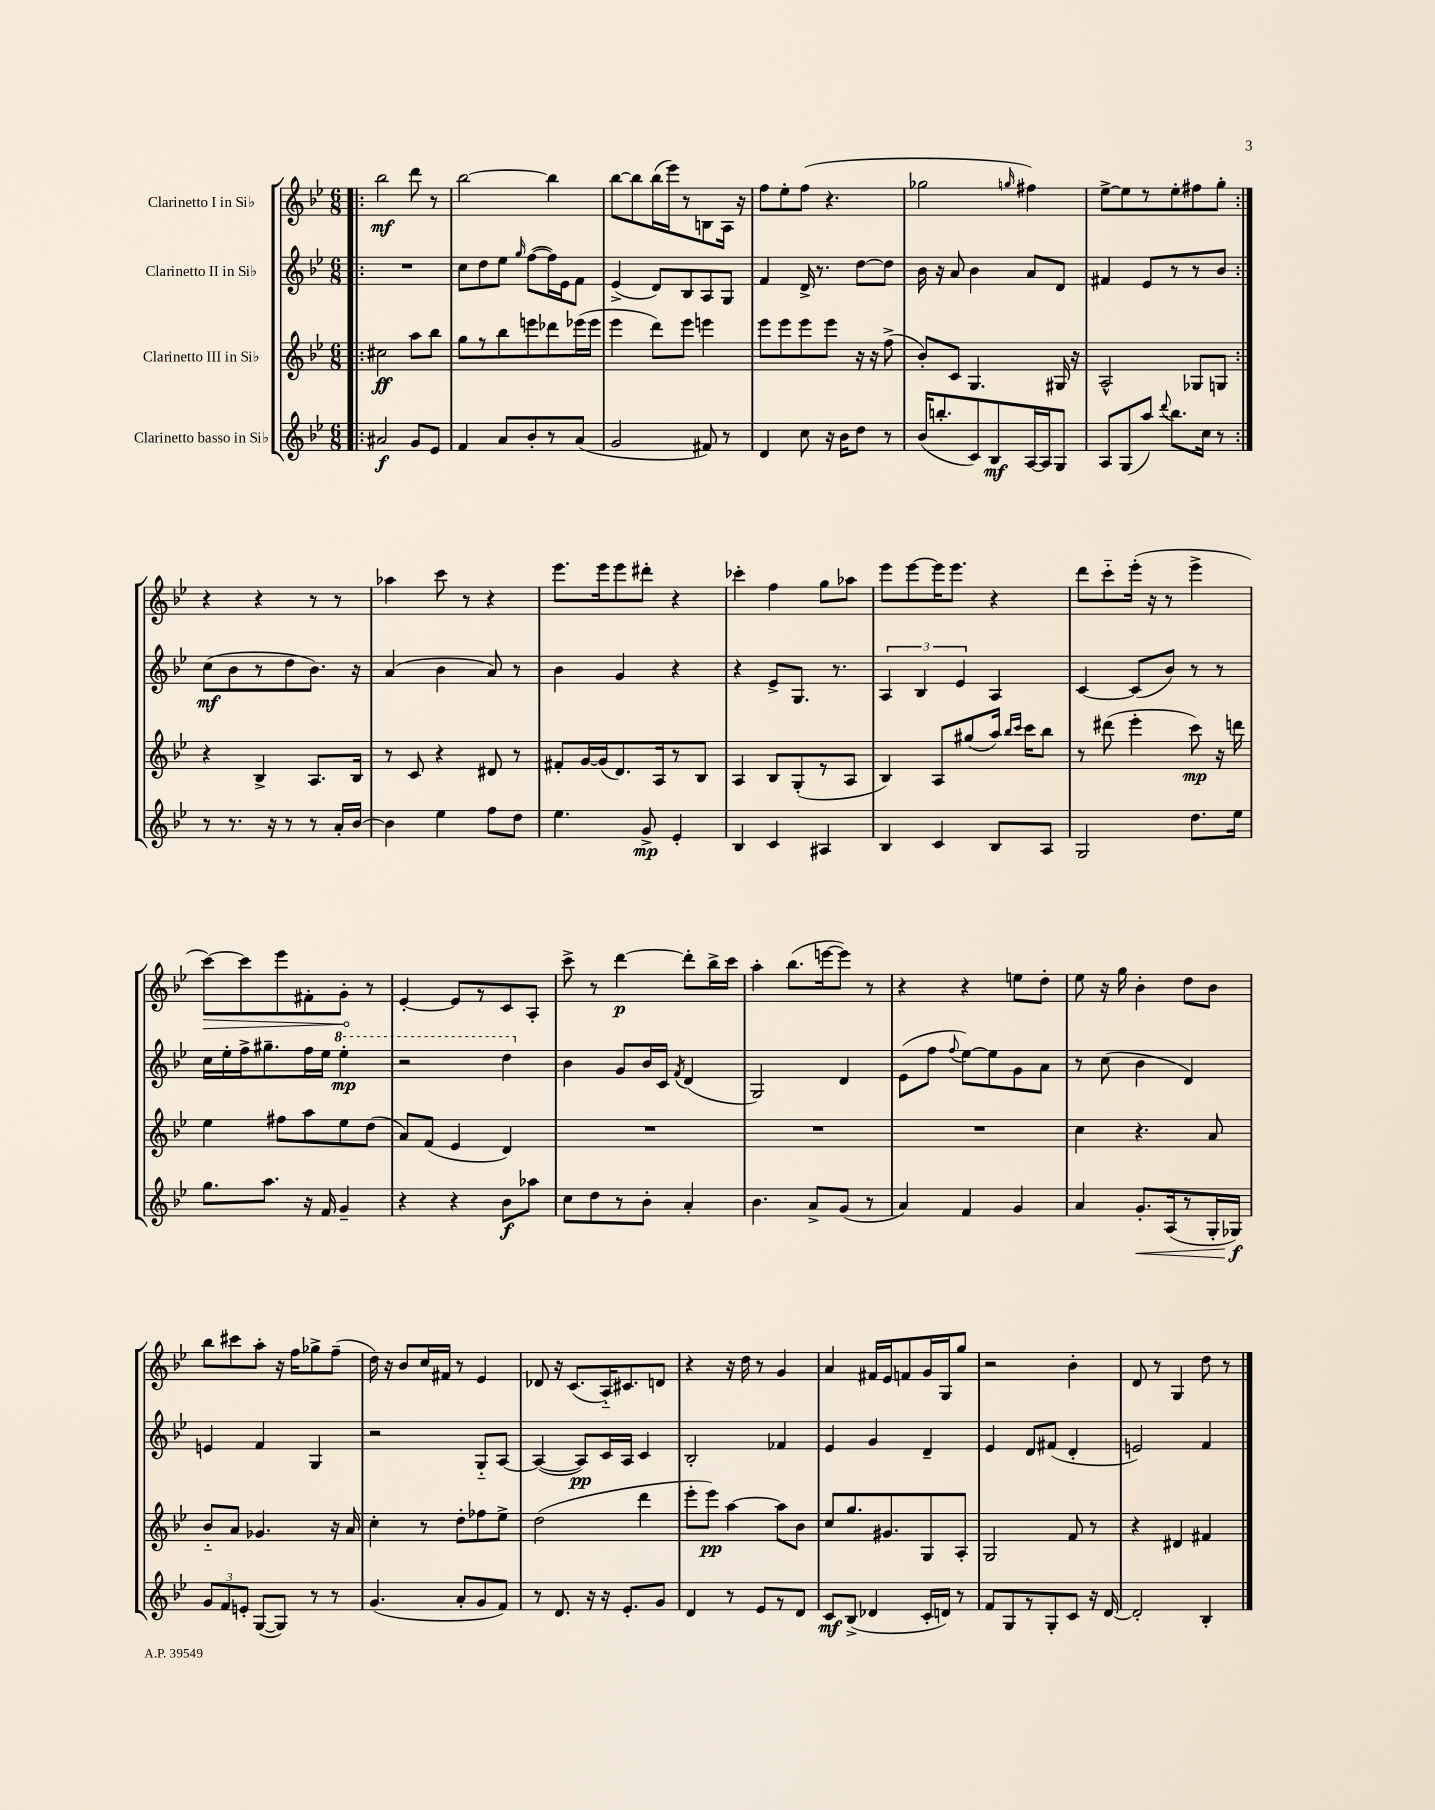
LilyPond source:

<<
\new StaffGroup <<
\new Staff = "s0" \with { instrumentName = "Clarinetto I in Sib" } {
    \clef treble \key bes \major \numericTimeSignature \time 6/8
    \autoBeamOff \repeat volta 2 { \bar ".|:" bes''2\mf d'''8 r8 |
    bes''2~ bes''4 |
    bes''8[~ bes''8 bes''16( ees'''16) r8 b8 a16] r16 |
    f''8[ ees''8-. f''8]( r4. |
    ges''2 \grace { g''16 } fis''4) |
    ees''8[~-> ees''8 r8 ees''8-. fis''8 g''8]-. | }
    r4 r4 r8 r8 |
    aes''4 c'''8 r8 r4 |
    ees'''8.[ ees'''16 ees'''8 dis'''8]-. r4 |
    ces'''4-. f''4 g''8[ aes''8] |
    ees'''8[ ees'''8~ ees'''16 ees'''8.] r4 |
    d'''8[ c'''8-_ ees'''16]-.( r16 r8 ees'''4-> |
    \once \override Hairpin.circled-tip = ##t c'''8[~\>) c'''8 ees'''8 fis'8-. g'8]-.\! r8 |
    ees'4~-. ees'8[ r8 c'8 a8]-. |
    c'''8-> r8 d'''4~\p d'''8[-. bes''16-> c'''16] |
    a''4-. bes''8.[( e'''16~ e'''8]) r8 |
    r4 r4 e''8[ d''8]-. |
    ees''8 r16 g''16 bes'4-. d''8[ bes'8] |
    bes''8[ cis'''8 a''8]-. r16 f''16[ ges''8-> f''8]--( |
    d''16) r16 bes'8[ c''16 fis'16] r8 ees'4 |
    des'8 r16 c'8.[( a16-_) cis'8. d'8] |
    r4 r16 d''16 r8 g'4 |
    a'4 fis'16[ ees'16 f'8 g'16 g16 g''8] |
    r2 bes'4-. |
    d'8 r8 g4 d''8 r8 \bar "|." |
}
\new Staff = "s1" \with { instrumentName = "Clarinetto II in Sib" } {
    \clef treble \key bes \major \numericTimeSignature \time 6/8
    \autoBeamOff \repeat volta 2 { \bar ".|:" R2. |
    c''8[ d''8 ees''8] \grace { g''16 } f''8[~( f''16) ees'16 f'8] |
    ees'4->( d'8[) bes8 a8 g8] |
    f'4 d'16-> r8. d''8[~ d''8] |
    bes'16 r16 a'8 bes'4 a'8[ d'8] |
    fis'4 ees'8[ r8 r8 bes'8] | }
    c''8[\mf( bes'8 r8 d''8 bes'8.]) r16 |
    a'4( bes'4 a'8) r8 |
    bes'4 g'4 r4 |
    r4 ees'8[-> g8.] r8. |
    \tuplet 3/2 { a4 bes4 ees'4 } a4 |
    c'4~ c'8[( bes'8]) r8 r8 |
    c''16[ ees''16-. f''16-> gis''8.-- f''16 ees''16] \ottava #1 ees'''4-.\mp |
    r2 d'''4 \ottava #0 |
    bes'4 g'8[ bes'16 c'16] \acciaccatura { f'8 } d'4( |
    g2) d'4 |
    ees'8[( f''8] \appoggiatura { f''8 } ees''8[~) ees''8 g'8 a'8] |
    r8 c''8( bes'4 d'4) |
    e'4 f'4 g4 |
    r2 g8[-_ a8]~ |
    a4~( a8[\pp) c'16 a16] c'4 |
    bes2-. fes'4 |
    ees'4 g'4 d'4-- |
    ees'4 d'8[ fis'8]( d'4-. |
    e'2) f'4 \bar "|." |
}
\new Staff = "s2" \with { instrumentName = "Clarinetto III in Sib" } {
    \clef treble \key bes \major \numericTimeSignature \time 6/8
    \autoBeamOff \repeat volta 2 { \bar ".|:" cis''2\ff a''8[ bes''8] |
    g''8[ r8 bes''8 e'''8 des'''8 ees'''16( ees'''16] |
    ees'''4 d'''8[) ees'''8] e'''4 |
    ees'''8[ ees'''8 ees'''8 ees'''8] r16 r16 f''8->( |
    bes'8[-.) c'8] g4. gis16 r16 |
    a2-^ ges8[ g8] | }
    r4 bes4-> a8.[ bes16] |
    r8 c'8 r4 dis'8 r8 |
    fis'8[-. g'16~ g'16( d'8.) a16 r8 bes8] |
    a4 bes8[ g8-.( r8 a8] |
    bes4) a8[ gis''8( a''16]) \grace { bes''16[ c'''16] } c'''16[ bes''8] |
    r8 dis'''8( ees'''4-. c'''8\mp) r16 d'''16 |
    ees''4 fis''8[ a''8 ees''8 d''8]( |
    a'8[) f'8]( ees'4 d'4) |
    R2. |
    R2. |
    R2. |
    c''4 r4. a'8 |
    bes'8[-_ a'8] ges'4. r16 a'16 |
    c''4-. r8 d''8[-. fes''8 ees''8]-> |
    d''2( d'''4 |
    ees'''8[-. ees'''8]\pp) a''4~ a''8[ bes'8] |
    c''8[ g''8. gis'8. g8 a8]-. |
    g2 f'8 r8 |
    r4 dis'4 fis'4 \bar "|." |
}
\new Staff = "s3" \with { instrumentName = "Clarinetto basso in Sib" } {
    \clef treble \key bes \major \numericTimeSignature \time 6/8
    \autoBeamOff \repeat volta 2 { \bar ".|:" ais'2\f g'8[ ees'8] |
    f'4 a'8[ bes'8-. r8 a'8]( |
    g'2 fis'8) r8 |
    d'4 c''8 r16 bes'16[ d''8] r8 |
    bes'16[( b''8.-. c'8) bes8\mf a16~ a16 g8] |
    a8[ g8( a''8]) \appoggiatura { d'''8 } bes''8.[ c''16] r8 | }
    r8 r8. r16 r8 r8 a'16[-. bes'16]~ |
    bes'4 ees''4 f''8[ d''8] |
    ees''4. g'8->\mp ees'4-. |
    bes4 c'4 ais4 |
    bes4 c'4 bes8[ a8] |
    g2 d''8.[ ees''16] |
    g''8.[ a''8.] r16 f'16 g'4-- |
    r4 r4 bes'8[\f aes''8] |
    c''8[ d''8 r8 bes'8]-. a'4-. |
    bes'4. a'8[-> g'8]( r8 |
    a'4) f'4 g'4 |
    a'4 g'8.[-.\< a16( r8 g16-. ges16]\f\!) |
    \tuplet 3/2 { g'8[ f'8 e'8]-. } g8[~( g8]) r8 r8 |
    g'4.( a'8[-. g'8 f'8]) |
    r8 d'8. r16 r16 ees'8.[-. g'8] |
    d'4 r8 ees'8[ r8 d'8] |
    c'8[\mf bes8]->( des'4 c'16[-. d'16]) r8 |
    f'8[ g8 r8 g8-. c'8] r16 d'16~ |
    d'2-. bes4-. \bar "|." |
}
>>
>>
\layout { \context { \Score \remove "Bar_number_engraver" } }
